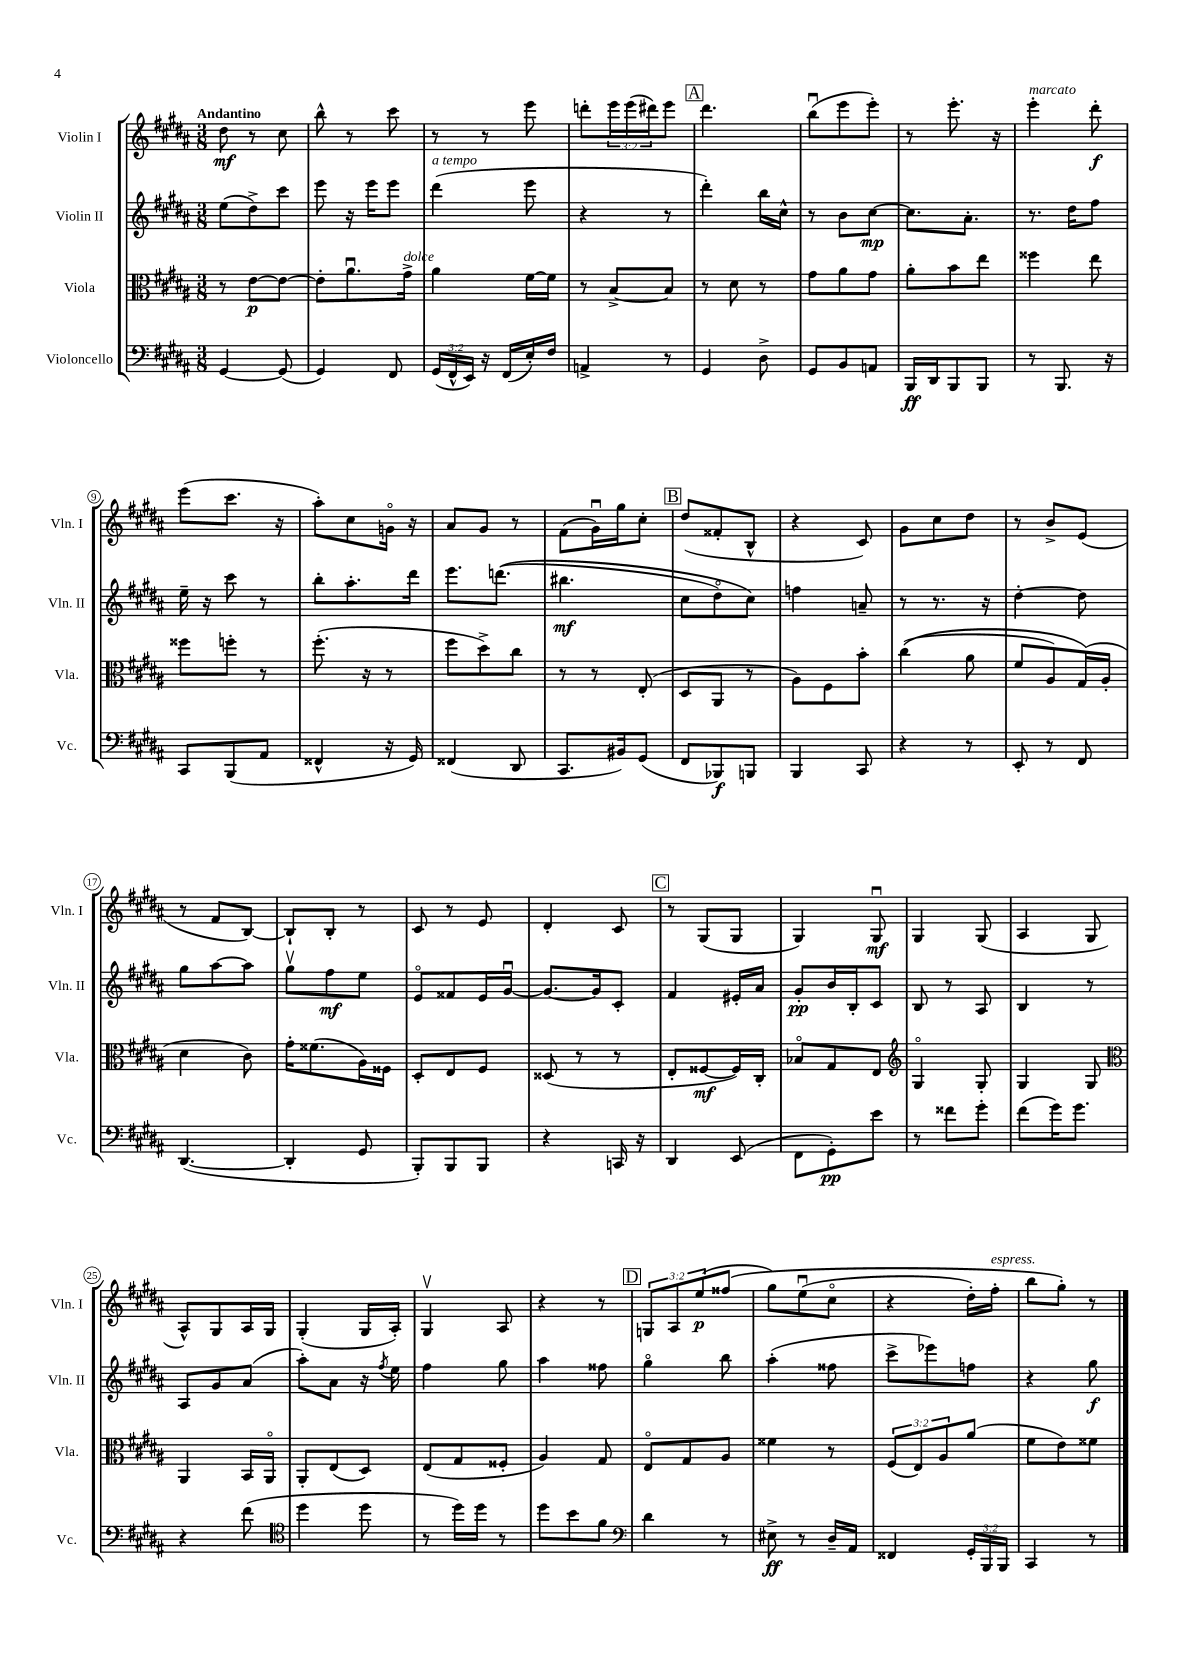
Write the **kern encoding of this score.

**kern	**kern	**kern	**kern
*staff4	*staff3	*staff2	*staff1
*clefF4	*clefC3	*clefG2	*clefG2
*k[f#c#g#d#a#]	*k[f#c#g#d#a#]	*k[f#c#g#d#a#]	*k[f#c#g#d#a#]
*M3/8	*M3/8	*M3/8	*M3/8
[4GG#	8r	(8ee	8dd#
.	[8e	8dd#^)	8r
(8GG#]	8e_	8ccc#	8cc#
=	=	=	=
4GG#)	8e']	8eee	8bb^^
.	8.a#u	16r	8r
.	.	16eee	.
8FF#	.	8eee	8ccc#
.	16g#^	.	.
=	=	=	=
(24GG#	4a#	(4ddd#	8r
24FF#^^	.	.	.
24EE)	.	.	.
16r	.	.	8r
(16FF#	.	.	.
16E')	[16f#	8eee	8eee
16F#	16f#]	.	.
=	=	=	=
4AA^	8r	4r	8ddd'
.	[8B^	.	24eee
.	.	.	(24eee
.	.	.	24ddd#)
8r	8B]	8r	8eee
=	=	=	=
4GG#	8r	4ddd#')	4.ddd#
.	8d#	.	.
8D#^	8r	16bb	.
.	.	16cc#^^	.
=	=	=	=
8GG#	8g#	8r	(8bbu
8BB	8a#	8b	8eee
8AA	8g#	[8cc#	8eee')
=	=	=	=
16BBB	8a#'	8.cc#]	8r
16DD#	.	.	.
8BBB	8b	.	8.eee'
.	.	8.a#'	.
8BBB	8ee	.	.
.	.	.	16r
=	=	=	=
8r	4ff##	8.r	4eee'
8.BBB	.	.	.
.	.	16dd#	.
.	8ee	8ff#	8ddd#'
16r	.	.	.
=	=	=	=
8CC#	8ff##	16ee~	(8eee
.	.	16r	.
(8BBB	8ff'	8ccc#	8.ccc#
8AA#	8r	8r	.
.	.	.	16r
=	=	=	=
4FF##^^	(8.ff#'	8bb'	8aa#')
.	.	8.aa#'	8cc#
.	16r	.	.
16r	8r	.	16go
16GG#)	.	16ddd#	16r
=	=	=	=
(4FF##	8ff#	8.eee	8a#
.	8dd#^)	.	8g#
.	.	&((8.ddd	.
8DD#	8cc#	.	8r
=	=	=	=
8.CC#	8r	4.bb#	(8f#
.	8r	.	16g#u)
16BB#)	.	.	16gg#
(8GG#	(8E'	.	8cc#'
=	=	=	=
8FF#	8D#	8cc#	(8dd#
8BBB-)	8AA#	8dd#o)	8f##'
8BBB	8r	8cc#&)	8B^^
=	=	=	=
4BBB	8A#)	4ff	4r
.	8F#	.	.
8CC#	8b'	8a~	8c#)
=	=	=	=
4r	&((4cc#	8r	8g#
.	.	8.r	8cc#
8r	8a#	.	8dd#
.	.	16r	.
=	=	=	=
8EE'	8f#	[4dd#'	8r
8r	8A#)	.	8b^
8FF#	(16G#&)	8dd#]	(8e
.	16A#'	.	.
=	=	=	=
([4.DD#	4d#	8gg#	8r
.	.	[8aa#	8f#
.	8c#)	8aa#]	[8B)
=	=	=	=
4DD#']	16g#'	8gg#v	8B`]
.	(8.f##	.	.
.	.	8ff#	8B'
8GG#	16A#)	8ee	8r
.	16F##	.	.
=	=	=	=
8BBB')	8D#'	8eo	8c#
8BBB	8E	8f##	8r
8BBB	8F#	16e	8e
.	.	[16g#u	.
=	=	=	=
4r	(8D##	8.g#_	4d#'
.	8r	.	.
.	.	16g#]	.
16CC	8r	8c#'	8c#
16r	.	.	.
=	=	=	=
4DD#	8E'	4f#	8r
.	[8F##	.	(8G#
(8EE	16F##])	16e#'	8G#
.	16C#'	16a#	.
=	=	=	=
8FF#	8B-o	8g#'	4G#)
8GG#')	8G#	16b	.
.	.	16B'	.
8e	8E	8c#	8G#u
=	=	=	=
*	*clefG2	*	*
8r	4G#o	8B	4G#
8f##	.	8r	.
8g#'	8G#'	8A#	(8G#
=	=	=	=
(8f#	4G#	4B	4A#
16g#)	.	.	.
8.g#	.	.	.
.	8G#	8r	8G#
=	=	=	=
*	*clefC3	*	*
4r	4AA#	8A#	8A#^^)
.	.	8g#	8G#
(8f#	16BB	(8a#	16A#
.	16AA#o	.	16G#
=	=	=	=
*clefC4	*	*	*
4dd#	8AA#'	8aa#')	(4G#'
.	(8E	8a#	.
8dd#	8D#)	16r	16G#
.	.	8qff#	.
.	.	16ee	16A#')
=	=	=	=
8r	(8E	4ff#	4G#v
16dd#)	8G#	.	.
16dd#	.	.	.
8r	8F##'	8gg#	8A#
=	=	=	=
8dd#	4A#)	4aa#	4r
8b	.	.	.
8f#	8G#	8ff##	8r
=	=	=	=
*clefF4	*	*	*
4d#	8Eo	4gg#o	12G
.	.	.	12A#
.	8G#	.	.
.	.	.	(12ee
8r	8A#	8bb	&(8ff##
=	=	=	=
8E#^	4f##	(4aa#'	8gg#)
8r	.	.	(8eeu
16D#~	8r	8ff##	8cc#o
16AA#	.	.	.
=	=	=	=
4FF##	(12F#	8ccc#^	4r
.	12E)	.	.
.	.	8eee-)	.
.	12A#	.	.
24GG#'	(8a#	8ff	16dd#')
24BBB	.	.	.
.	.	.	16ff#'
24BBB	.	.	.
=	=	=	=
4CC#	8f#	4r	8bb
.	8e)	.	8gg#'&)
8r	8f##	8gg#	8r
==	==	==	==
*-	*-	*-	*-
